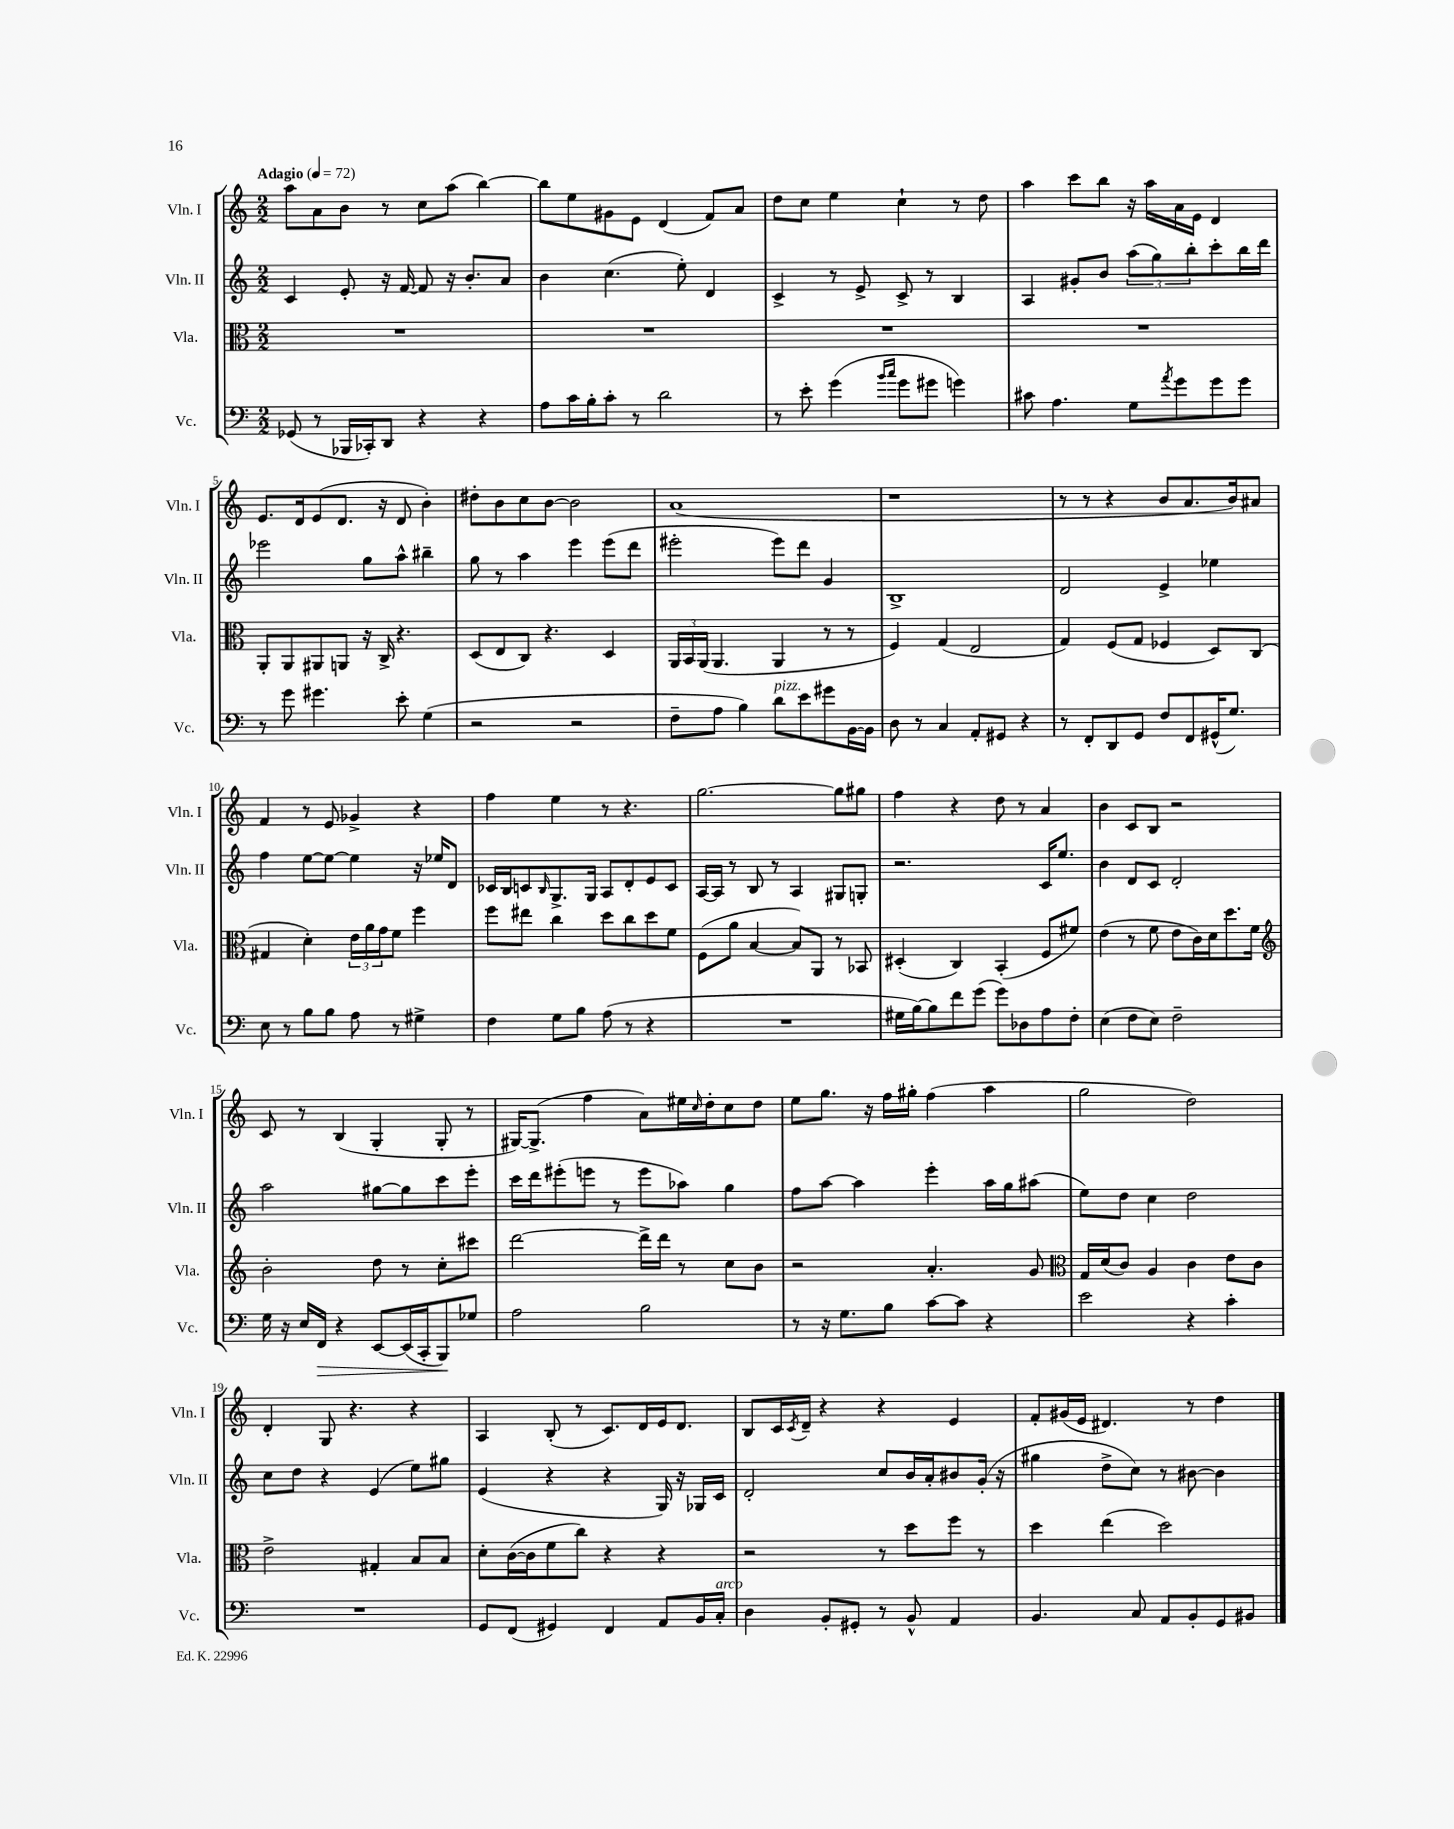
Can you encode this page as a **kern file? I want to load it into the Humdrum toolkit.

**kern	**dynam	**kern	**kern	**kern
*part4	*part4	*part3	*part2	*part1
*staff4	*staff4	*staff3	*staff2	*staff1
*I"Vc.	*	*I"Vla.	*I"Vln. II	*I"Vln. I
*I'Vc.	*	*I'Vla.	*I'Vln. II	*I'Vln. I
*clefF4	*	*clefC3	*clefG2	*clefG2
*k[]	*	*k[]	*k[]	*k[]
*M2/2	*	*M2/2	*M2/2	*M2/2
*MM72	*	*MM72	*MM72	*MM72
=1	=1	=1	=1	=1
!	!	!	!	!LO:TX:a:B:t=Adagio
(8GG-X/	.	1r	4c/	8aa\L
8r	.	.	.	8a\
16BBB-X/LL	.	.	8e'/	8b\J
16CC-X'/J)	.	.	.	.
8DD/J	.	.	16r	8r
.	.	.	[16f/	.
4r	.	.	8f/]	8cc\L
.	.	.	16r	(8aa\J
.	.	.	8.b'/L	.
4r	.	.	.	[4bb\)
.	.	.	8a/J	.
=2	=2	=2	=2	=2
8A\L	.	1r	4b\	8bb\L]
16c\L	.	.	.	8ee\
16B'\J	.	.	.	.
8c'\J	.	.	(4.cc\	8g#X\
8r	.	.	.	8e\J
2d\	.	.	.	(4d/
.	.	.	8ee'\)	.
.	.	.	4d/	8f/L)
.	.	.	.	8a/J
=3	=3	=3	=3	=3
8r	.	1r	4c^/	8dd\L
8e'\	.	.	.	8cc\J
(4g\	.	.	8r	4ee\
.	.	.	8e^/	.
16qqb/LL	.	.	.	.
16qqcc/JJ	.	.	.	.
8g\L	.	.	8c^/	4cc`\
8g#X\J	.	.	8r	.
4gn\)	.	.	4B/	8r
.	.	.	.	8dd\
=4	=4	=4	=4	=4
8c#X\	.	1r	4A/	4aa\
4.A\	.	.	.	.
.	.	.	8g#X'/L	8ccc\L
.	.	.	8b/J	8bb\J
8G\L	.	.	(12aa\L	16r
.	.	.	.	16aa\LL
.	.	.	12gg\)	.
8qa/	.	.	.	.
8g\	.	.	.	16a\
.	.	.	12bb'\	.
.	.	.	.	16e\JJ
8g\	.	.	8ccc'\	4d/
8g\J	.	.	16bb\L	.
.	.	.	16ddd\JJ	.
!!LO:LB:g=z
=5	=5	=5	=5	=5
8r	.	8AA'/L	2eee-X\	8.e/L
8g\	.	8AA/	.	.
.	.	.	.	16d/k
4.g#X\	.	8AA#X/	.	(8e/
.	.	8AAn/J	.	8.d/J
.	.	16r	8gg\L	.
.	.	16C^/	.	16r
8e'\	.	4.r	8aa^^\J	8d/
(4G\	.	.	4bb#X~\	4b'\)
=6	=6	=6	=6	=6
2r	.	(8D/L	8gg\	8dd#X'\L
.	.	8E/	8r	8b\
.	.	8C/J)	4aa\	8cc\
.	.	4.r	.	[8b\J
2r	.	.	4eee\	2b\]
.	.	4D/	(8eee\L	.
.	.	.	8ddd\J	.
=7	=7	=7	=7	=7
8F~\L	.	24AA/LL	2eee#X'\	(1a
.	.	24BB/	.	.
.	.	(24AA/JJ	.	.
8A\J	.	4.AA/	.	.
4B\)	.	.	.	.
!LO:TX:a:i:t=pizz.	!	!	!	!
8d\L	.	4AA/	8eee#\L)	.
8e\	.	.	8ddd\J	.
8g#X\	.	8r	4g/	.
[16BB\L	.	8r	.	.
16BB\JJ]	.	.	.	.
=8	=8	=8	=8	=8
8D\	.	4F/)	1B^	1r
8r	.	.	.	.
4C/	.	(4G/	.	.
8AA'/L	.	2E/	.	.
8GG#X/J	.	.	.	.
4r	.	.	.	.
=9	=9	=9	=9	=9
8r	.	4G/)	2d/	8r
8FF'/L	.	.	.	8r
8DD/	.	(8F/L	.	4r
8GG/J	.	8G/J	.	.
8F/L	.	4F-X/	4e^/	8b/L
8FF/	.	.	.	8.a/
(16GG#X^^/K	.	8D/L)	4ee-X\	.
8.G/J)	.	.	.	16b/k)
.	.	(8C/J	.	8a#X/J
!!LO:LB:g=z
=10	=10	=10	=10	=10
8E\	.	4G#X/	4ff\	4f/
8r	.	.	.	.
8B\L	.	4d'\)	[8ee\L	8r
8B\J	.	.	8ee\J_	8e/
8A\	.	24e\LL	4ee\]	4g-X^/
.	.	24a\	.	.
.	.	24g\J	.	.
8r	.	8f\J	.	.
4G#X^\	.	4ff\	16r	4r
.	.	.	16ee-X/KL	.
.	.	.	8d/J	.
=11	=11	=11	=11	=11
4F\	.	8ff\L	16c-X/LL	4ff\
.	.	.	16B/J	.
.	.	8ee#X\J	8cn/	.
.	.	.	16qqB/	.
8G\L	.	4cc\	8.G^/	4ee\
8B\J	.	.	.	.
.	.	.	16G/Jk	.
(8A\	.	8dd\L	8A/L	8r
8r	.	8cc\	8d'/	4.r
4r	.	8dd\	8e/	.
.	.	8f\J	8c/J	.
=12	=12	=12	=12	=12
1r	.	(8F\L	[16A/LL	[2.gg\
.	.	.	16A/JJ]	.
.	.	8a\J	8r	.
.	.	[4B/	8B/	.
.	.	.	8r	.
.	.	8B/L])	4A/	.
.	.	8AA/J	.	.
.	.	8r	8G#X/L	8gg\L]
.	.	8BB-X/	8Gn'/J	8gg#X\J
=13	=13	=13	=13	=13
16G#X\LL	.	(4D#X'/	2.r	4ff\
[16B\J)	.	.	.	.
8B\]	.	.	.	.
8f\	.	4C/)	.	4r
(8g\J	.	.	.	.
8g\L)	.	(4BB'/	.	8dd\
8D-X\	.	.	.	8r
8A\	.	8F/L	16c/KL	4a/
.	.	.	8.ee/J	.
8F'\J	.	8f#X/J)	.	.
=14	=14	=14	=14	=14
(4E\	.	(4e\	4b\	4b\
8F\L	.	8r	8d/L	8c/L
8E\J)	.	8f\	8c/J	8B/J
2F~\	.	8e\L	2d'/	2r
.	.	16c\L)	.	.
.	.	16d\J	.	.
.	.	8.dd\	.	.
.	.	16f\Jk	.	.
!!LO:LB:g=z
=15	=15	=15	=15	=15
*	*	*clefG2	*	*
16G\	.	2b'\	2aa\	8c/
16r	.	.	.	.
16E/LL	.	.	.	8r
!	!LO:HP:b	!	!	!
16FF/JJ	>	.	.	.
4r	.	.	.	(4B/
[8EE/L	.	8dd\	[8gg#X\L	4G'/
(16EE/L]	.	8r	8gg#\]	.
16CC'/J	.	.	.	.
8BBB/)	.	8cc'\L	8ccc\	8G'/
8G-X/J	]	8ccc#X\J	8eee'\J	8r
=16	=16	=16	=16	=16
2A\	.	[2ddd\	16ccc\LL	[16G#X/KL)
.	.	.	16ddd\J	(8.G#^/J]
.	.	.	(8eee#X'\	.
.	.	.	8eeen\J	4ff\
.	.	.	8r	.
2B\	.	16ddd^\LL]	8eee\L	8a\L)
.	.	16ddd\JJ	.	.
.	.	8r	8aa-X\J)	16ee#X\L
.	.	.	.	16qqcc/
.	.	.	.	16dd'\J
.	.	8cc\L	4gg\	8cc\
.	.	8b\J	.	8dd\J
=17	=17	=17	=17	=17
8r	.	2r	8ff\L	8ee\L
16r	.	.	[8aa\J	8.gg\J
8.G\L	.	.	.	.
.	.	.	4aa\]	.
.	.	.	.	16r
8B\J	.	.	.	16ff\LL
.	.	.	.	16gg#X'\JJ
[8c\L	.	4.a'/	4eee'\	(4ff\
8c\J]	.	.	.	.
4r	.	.	16aa\LL	4aa\
.	.	.	16gg\J	.
.	.	8g/	(8aa#X\J	.
=18	=18	=18	=18	=18
*	*	*clefC3	*	*
2e\	.	16G/LL	8ee\L)	2gg\
.	.	(16d/J	.	.
.	.	8c/J)	8dd\J	.
.	.	4A/	4cc\	.
4r	.	4c\	2dd\	2dd\)
4c'\	.	8e\L	.	.
.	.	8c\J	.	.
!!LO:LB:g=z
=19	=19	=19	=19	=19
1r	.	2e^\	8cc\L	4d'/
.	.	.	8dd\J	.
.	.	.	4r	8G/
.	.	.	.	4.r
.	.	4G#X'/	(4e/	.
.	.	8B/L	8ee\L)	4r
.	.	8B/J	8gg#X\J	.
=20	=20	=20	=20	=20
8GG/L	.	8d'\L	(4e/	4A/
(8FF/J	.	([16c\L	.	.
.	.	16c\J]	.	.
4GG#X/)	.	8f\	4r	(8B'/
.	.	8cc\J)	.	8r
4FF/	.	4r	4r	8.c/L)
.	.	.	.	16d/L
8AA/L	.	4r	16G/)	16e/J
.	.	.	16r	8.d/J
16BB/L	.	.	16G-X/LL	.
!LO:TX:a:i:t=arco	!	!	!	!
16C'/JJ	.	.	16c/JJ	.
=21	=21	=21	=21	=21
4D\	.	2r	2d'/	8B/L
.	.	.	.	16c/L
.	.	.	.	8qc/
.	.	.	.	16d~/JJ
8BB'/L	.	.	.	4r
8GG#X'/J	.	.	.	.
8r	.	8r	8cc/L	4r
8BB^^/	.	8dd\L	16b/L	.
.	.	.	16a'/J	.
4AA/	.	8ff\J	8b#X/	4e/
.	.	8r	(16g'/Jk	.
.	.	.	16r	.
=22	=22	=22	=22	=22
4.BB/	.	4dd\	4gg#X\	8f'/L
.	.	.	.	(16g#X/L
.	.	.	.	16e/JJ
.	.	(4ee\	8dd^\L	4.d#X/)
8C/	.	.	8cc\J)	.
8AA/L	.	2dd\)	8r	.
8BB'/	.	.	[8b#X\	8r
8GG/	.	.	4b#\]	4dd\
8BB#X/J	.	.	.	.
==	==	==	==	==
*-	*-	*-	*-	*-
